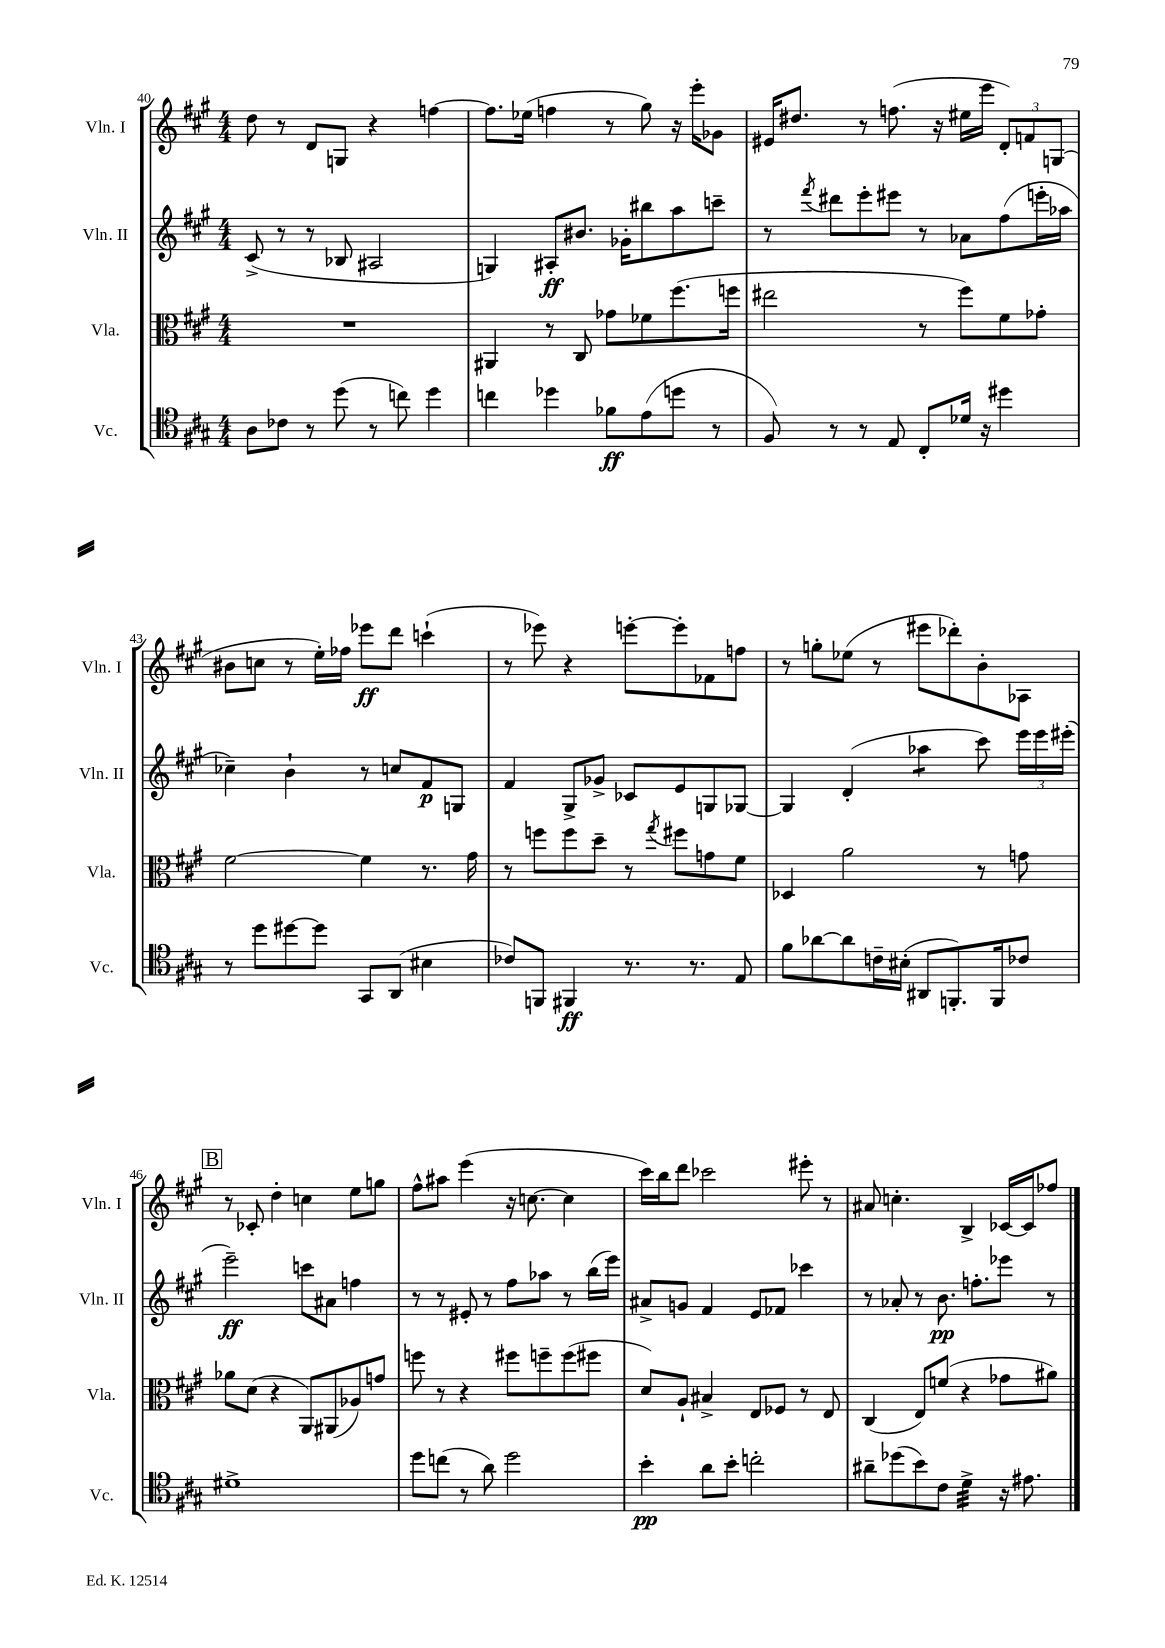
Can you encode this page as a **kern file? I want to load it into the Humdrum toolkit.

**kern	**kern	**kern	**kern
*staff4	*staff3	*staff2	*staff1
*clefC4	*clefC3	*clefG2	*clefG2
*k[f#c#g#]	*k[f#c#g#]	*k[f#c#g#]	*k[f#c#g#]
*M4/4	*M4/4	*M4/4	*M4/4
8A	1r	(8c#^	8dd
8c-	.	8r	8r
8r	.	8r	8d
(8dd	.	8B-	8G
8r	.	2A#	4r
8cc)	.	.	.
4dd	.	.	[4ff
=	=	=	=
4cc	4AA#	4G)	8.ff]
.	.	.	(16ee-
4dd-	8r	8A#'	4ff
.	8C#	8.b#	.
8f-	8g-	.	8r
.	.	16g-'	.
(8e	8f-	8bb#	8gg#)
8dd	(8.ff#	8aa	16r
.	.	.	16eee'
8r	.	8ccc~	8g-
.	16ff	.	.
=	=	=	=
8F#)	2ee#	8r	16e#
.	.	.	8.dd#
.	.	8qfff#	.
8r	.	8ddd#	.
8r	.	8eee'	8r
8E	.	8eee#	(8.ff
8C#'	8r	8r	.
.	.	.	16r
16d-	8ff#)	8a-	16ee#
16r	.	.	16eee
4dd#	8f#	(8ff#	12d')
.	.	.	12f
.	8g-'	16eee'	.
.	.	.	(12G
.	.	16aa-	.
=	=	=	=
8r	[2f#	4cc-~)	8b#
8dd	.	.	8cc
[8dd#	.	4b`	8r
8dd#]	.	.	16ee')
.	.	.	16ff-
8GG#	4f#]	8r	8eee-
(8AA	.	8cc	8ddd
4B#	8.r	8f#	(4ccc`
.	.	8G	.
.	16g#	.	.
=	=	=	=
8c-)	8r	4f#	8r
8FF	8ff	.	8eee-)
4FF#	8ff	8G#^	4r
.	8dd~	8g-^	.
8.r	8r	8c-	[8eee'
.	8qgg#	.	.
.	8ff#	8e	8eee']
8.r	.	.	.
.	8g	8G	8f-
8E	8f#	[8G-	8ff
=	=	=	=
8f#	4D-	4G-]	8r
[8a-	.	.	8gg'
8a-]	2a	(4d'	(8ee-
16c~	.	.	8r
(16B#'	.	.	.
8AA#	.	4aa-	8eee#
8.FF')	.	.	8ddd-')
.	8r	8ccc#)	8b'
16FF	.	.	.
8c-	8g	24eee	8A-
.	.	24eee	.
.	.	(24eee#'	.
=	=	=	=
1d#^	8a-	2eee~)	8r
.	(8d	.	8c-'
.	4r	.	4dd'
.	8AA)	8ccc	4cc
.	(8AA#	8a#	.
.	8A-)	4ff	8ee
.	8g	.	8gg
=	=	=	=
8dd	8ff	8r	8ff#^^
(8cc	8r	8r	8aa#
8r	4r	8e#'	(4eee
8a)	.	8r	.
2dd	8ff#	8ff#	16r
.	.	.	[8.cc
.	8ff~	8aa-	.
.	(8ff	8r	4cc]
.	8ff#	(16bb	.
.	.	16eee)	.
=	=	=	=
4b'	8d)	8a#^	16ccc#)
.	.	.	16bb
.	8A`	8g	8ddd
8a	4B#^	4f#	2ccc-
8b'	.	.	.
2cc'	8E	8e	.
.	8F-	8f-	.
.	8r	4ccc-	8eee#'
.	8E	.	8r
=	=	=	=
8a#~	(4C#	8r	8a#
(8dd-	.	8a-'	4.cc'
8b)	8E)	8r	.
8c#	(8f	8.b	.
4d^	4r	.	4B^
.	.	8.ff'	.
16r	8g-	8eee-	[16c-
8.e#	.	.	16c-]
.	8a#)	8r	8ff-
==	==	==	==
*-	*-	*-	*-
